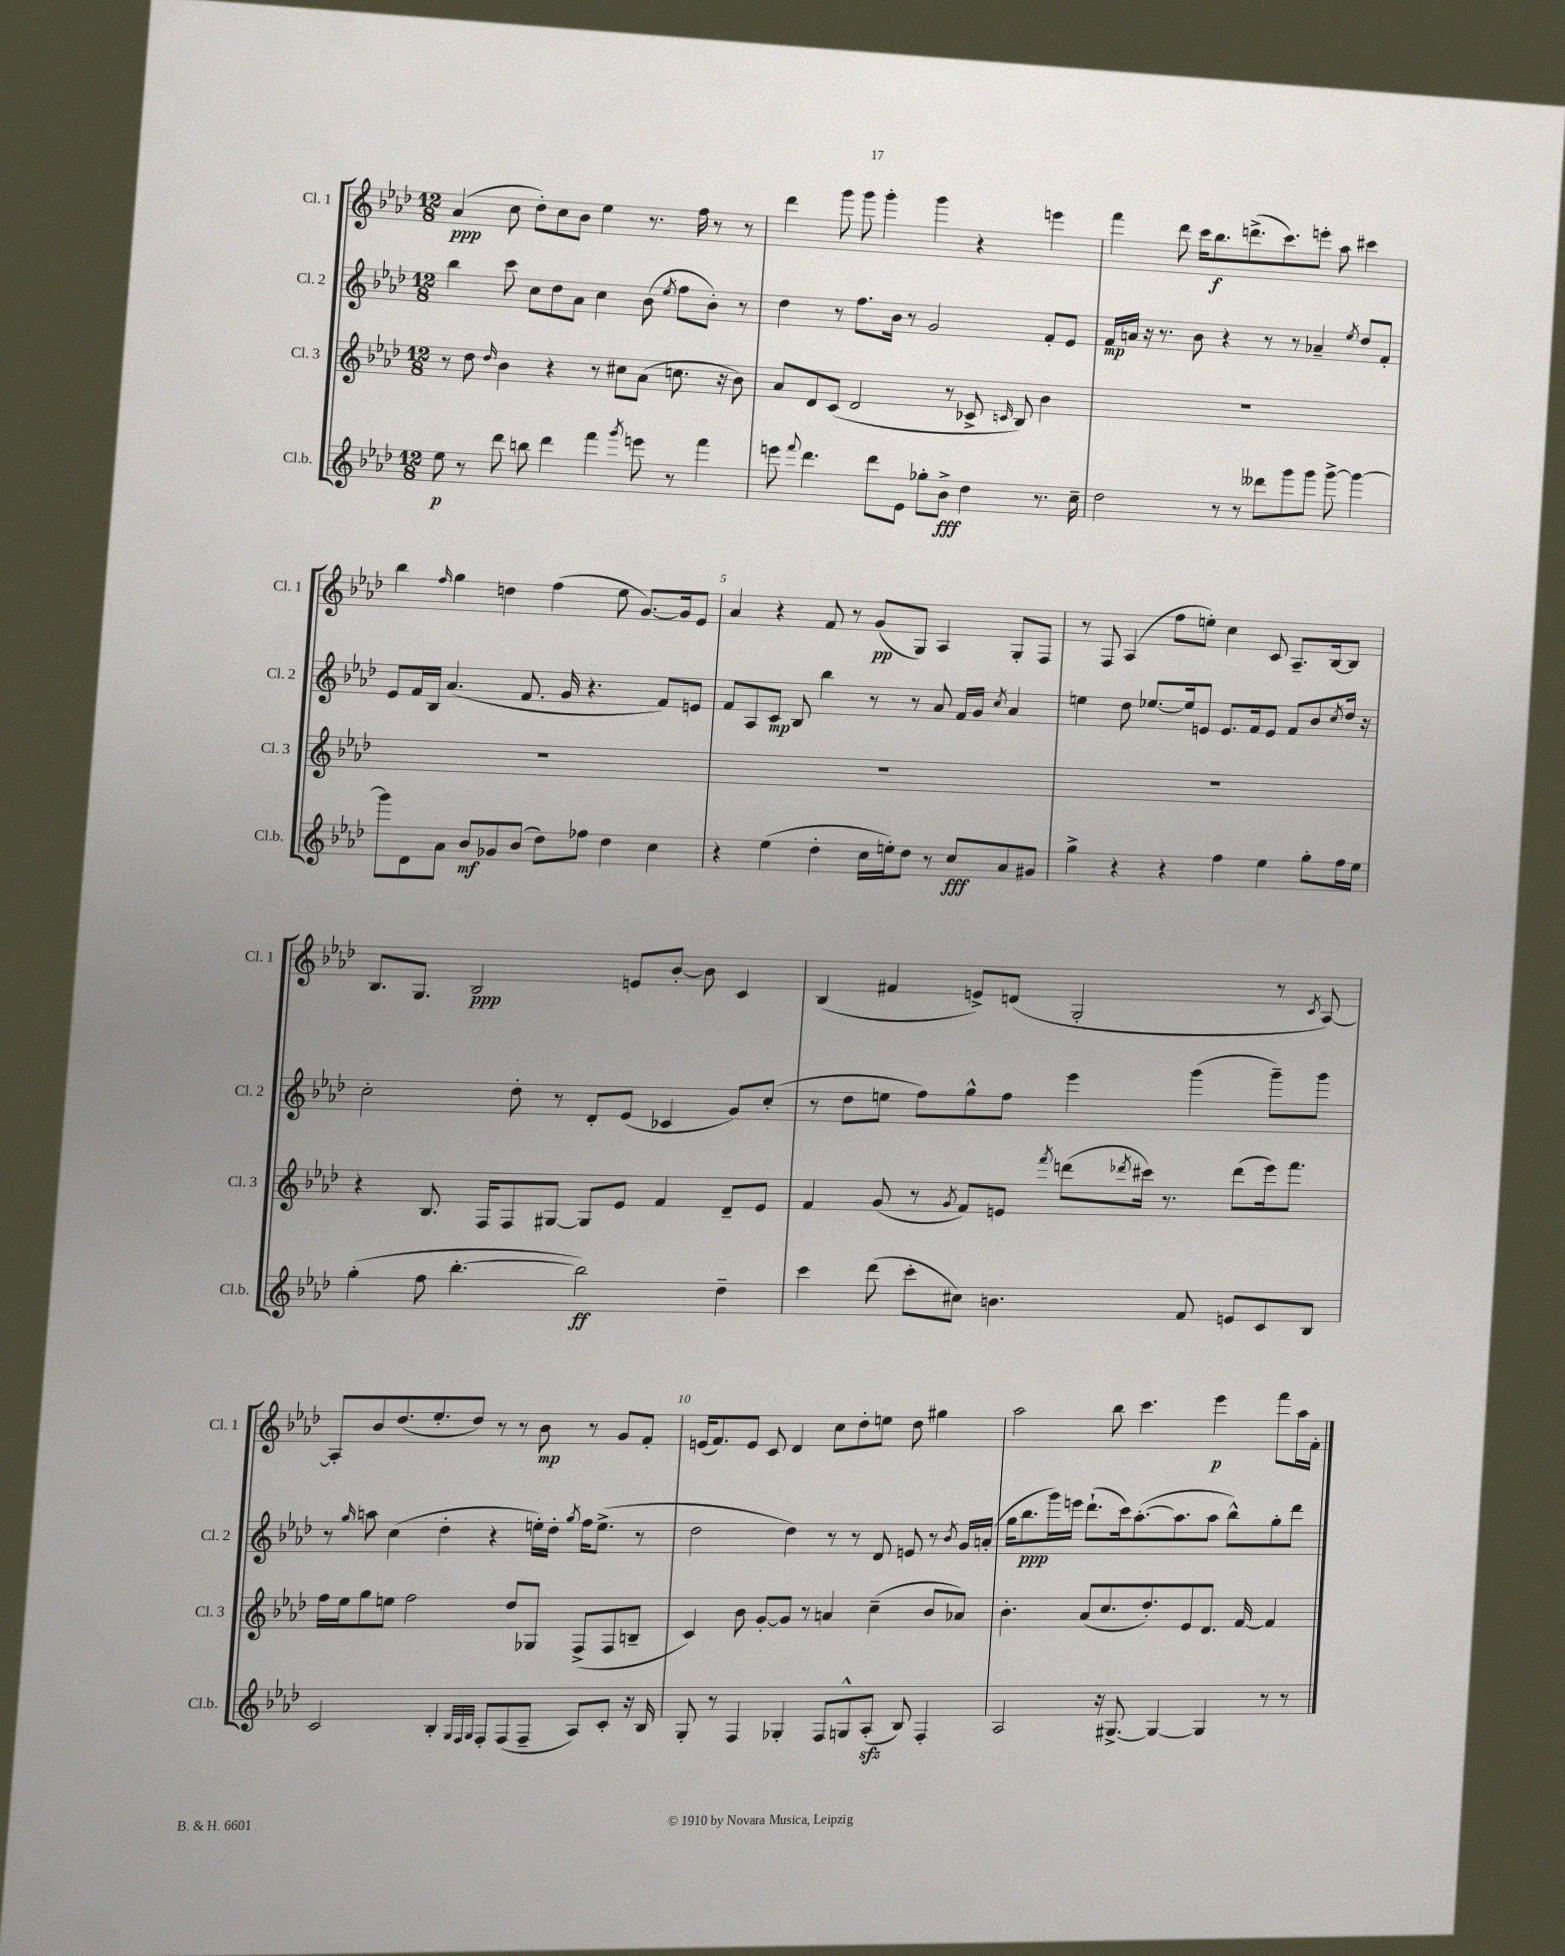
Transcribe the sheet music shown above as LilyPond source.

<<
\new StaffGroup <<
\new Staff = "s0" \with { instrumentName = "Cl. 1" shortInstrumentName = "Cl. 1" } {
    \clef treble \key aes \major \numericTimeSignature \time 12/8
    aes'4\ppp( c''8 des''8-.) c''8 bes'8 ees''4 r8. f''16 r8 r8 |
    des'''4 g'''8 g'''8 g'''4-. g'''4 r4 e'''4 |
    f'''4 des'''8 c'''16 bes''8.\f d'''8.->( c'''8.) e'''8-. aes''8 cis'''4 |
    bes''4 \grace { f''16 } g''4 d''4 f''4( ees''8 g'8.~) g'16 ees'8 |
    aes'4 r4 f'8 r8 g'8\pp( g8) aes4 g8-. f8 |
    r8 f8 aes4( f''8 e''8-.) c''4 c'8 aes8.-- bes16~ bes8 |
    bes8. g8. bes2\ppp e'8 bes'8~-. bes'8 c'4 |
    bes4( fis'4 e'8->) d'8( g2-. r8 \acciaccatura { c'8 } aes8~) |
    aes8-. bes'8 des''8.( ees''8.-. des''8) r8 r8 bes'8\mp r8 g'8 f'8-. |
    e'16( f'8.) e'8 c'8 des'4 c''8 des''8-. e''8 des''8 gis''4 |
    aes''2 bes''8 c'''4. ees'''4\p f'''8 aes''16 f'16-. \bar "|." |
}
\new Staff = "s1" \with { instrumentName = "Cl. 2" shortInstrumentName = "Cl. 2" } {
    \clef treble \key aes \major \numericTimeSignature \time 12/8
    bes''4 c'''8 c''8 des''8 aes'8 c''4 bes'8( \acciaccatura { ees''8 } f''8 bes'8-.) r8 |
    des''4 r8 f''8. bes'16 r8 g'2 f'8-. ees'8 |
    f'16\mp a'16 r16 r8. bes'8 r4 r8 r8 aes'4-- \acciaccatura { ees''8 } des''8 f'8-. |
    ees'8 f'16 bes16 aes'4.( f'8. g'16 r4. f'8) e'8 |
    f'8 aes8 c'8\mp bes8 bes''4 r8 r8 aes'8 f'16 g'16 \acciaccatura { c''8 } aes'4 |
    e''4 des''8 ees''8.~ ees''16 e'8 e'8. f'16 e'8 f'8 bes'8 \acciaccatura { c''8 } des''16 r16 |
    c''2-. des''8-. r8 des'8-. ees'8( ces'4 g'8) c''8-.( |
    r8 des''8 e''8 f''8) g''8-^ f''8 ees'''4 g'''4( g'''8--) g'''8 |
    r8 \grace { g''16 } a''8 c''4( des''4-. r4 e''16-.) des''16-. \acciaccatura { g''8 } f''16 e''8.->( r8 |
    des''2 des''4) r8 r8 des'8 e'8 r8 \acciaccatura { bes'8 } g'16 a'16-.( |
    g''16 bes''8.\ppp g'''16) e'''16 des'''8.-!( c'''16) aes''8.~-.( aes''8. aes''8 bes''8-^) g''8-. des'''8 \bar "|." |
}
\new Staff = "s2" \with { instrumentName = "Cl. 3" shortInstrumentName = "Cl. 3" } {
    \clef treble \key aes \major \numericTimeSignature \time 12/8
    r8 des''8 \grace { des''16 } bes'4 r4 r8 cis''8 aes'8( c''8. r16 bes'8) |
    aes'8 des'8 c'8( des'2 r8 ces'8-> \grace { c'16 } bes8) bes'4 |
    R1. |
    R1. |
    R1. |
    R1. |
    r4 bes8. f16 f8 gis8~ gis8 ees'8 f'4 des'8-- ees'8 |
    f'4 g'8( r8 \acciaccatura { g'8 } f'8) e'8 \acciaccatura { f'''8 } d'''8( \acciaccatura { des'''8 } cis'''16) r8. des'''8( ees'''16) f'''8. |
    f''16 ees''16 g''8 e''8 f''2 des''8 ges8 f8->( f8 b8-- |
    c'4) bes'8 g'8~-. g'8 r8 a'4 c''4--( bes'8 aes'8) |
    bes'4.-. aes'8( c''8. des''8.-.) ees'8 des'8. f'16~ f'4 \bar "|." |
}
\new Staff = "s3" \with { instrumentName = "Cl.b." shortInstrumentName = "Cl.b." } {
    \clef treble \key aes \major \numericTimeSignature \time 12/8
    ees''8\p r8 des'''8 b''8 des'''4 f'''4 \acciaccatura { g'''8 } e'''8 r8 f'''4 |
    e'''8 \appoggiatura { f'''8 } des'''4. des'''8 ees'8 ges''8-. bes'8->\fff des''4 r8. c''16-- |
    des''2 r8 r8 deses'''8 g'''8 g'''8 g'''8~-> g'''4~ |
    g'''8 des'8 aes'8 bes'8\mf ges'8 bes'8( des''8) fes''8 des''4 c''4 |
    r4 ees''4( des''4-. c''16 e''16-.) des''8 r8 c''8\fff aes'8 gis'8 |
    g''4-> r4 r4 f''4 ees''4 g''8-. f''16 ees''16 |
    g''4-.( f''8 bes''4.~-. bes''2\ff) des''4-- |
    c'''4 des'''8( c'''8-. cis''8) b'4. f'8 e'8 c'8 bes8 |
    c'2 bes4-. \grace { g32 f32 g32 } f8-. f8( f8-- aes8) c'8-. r16 bes16 |
    g8-. r8 f4 ges4-. f8 g8-^ aes8-.\sfz( bes8) f4-. |
    aes2 r16 gis8.~-> gis4~ gis4 r8 r8 \bar "|." |
}
>>
>>
\layout { \context { \Score \override BarNumber.break-visibility = ##(#f #t #t) barNumberVisibility = #(every-nth-bar-number-visible 5) } }
